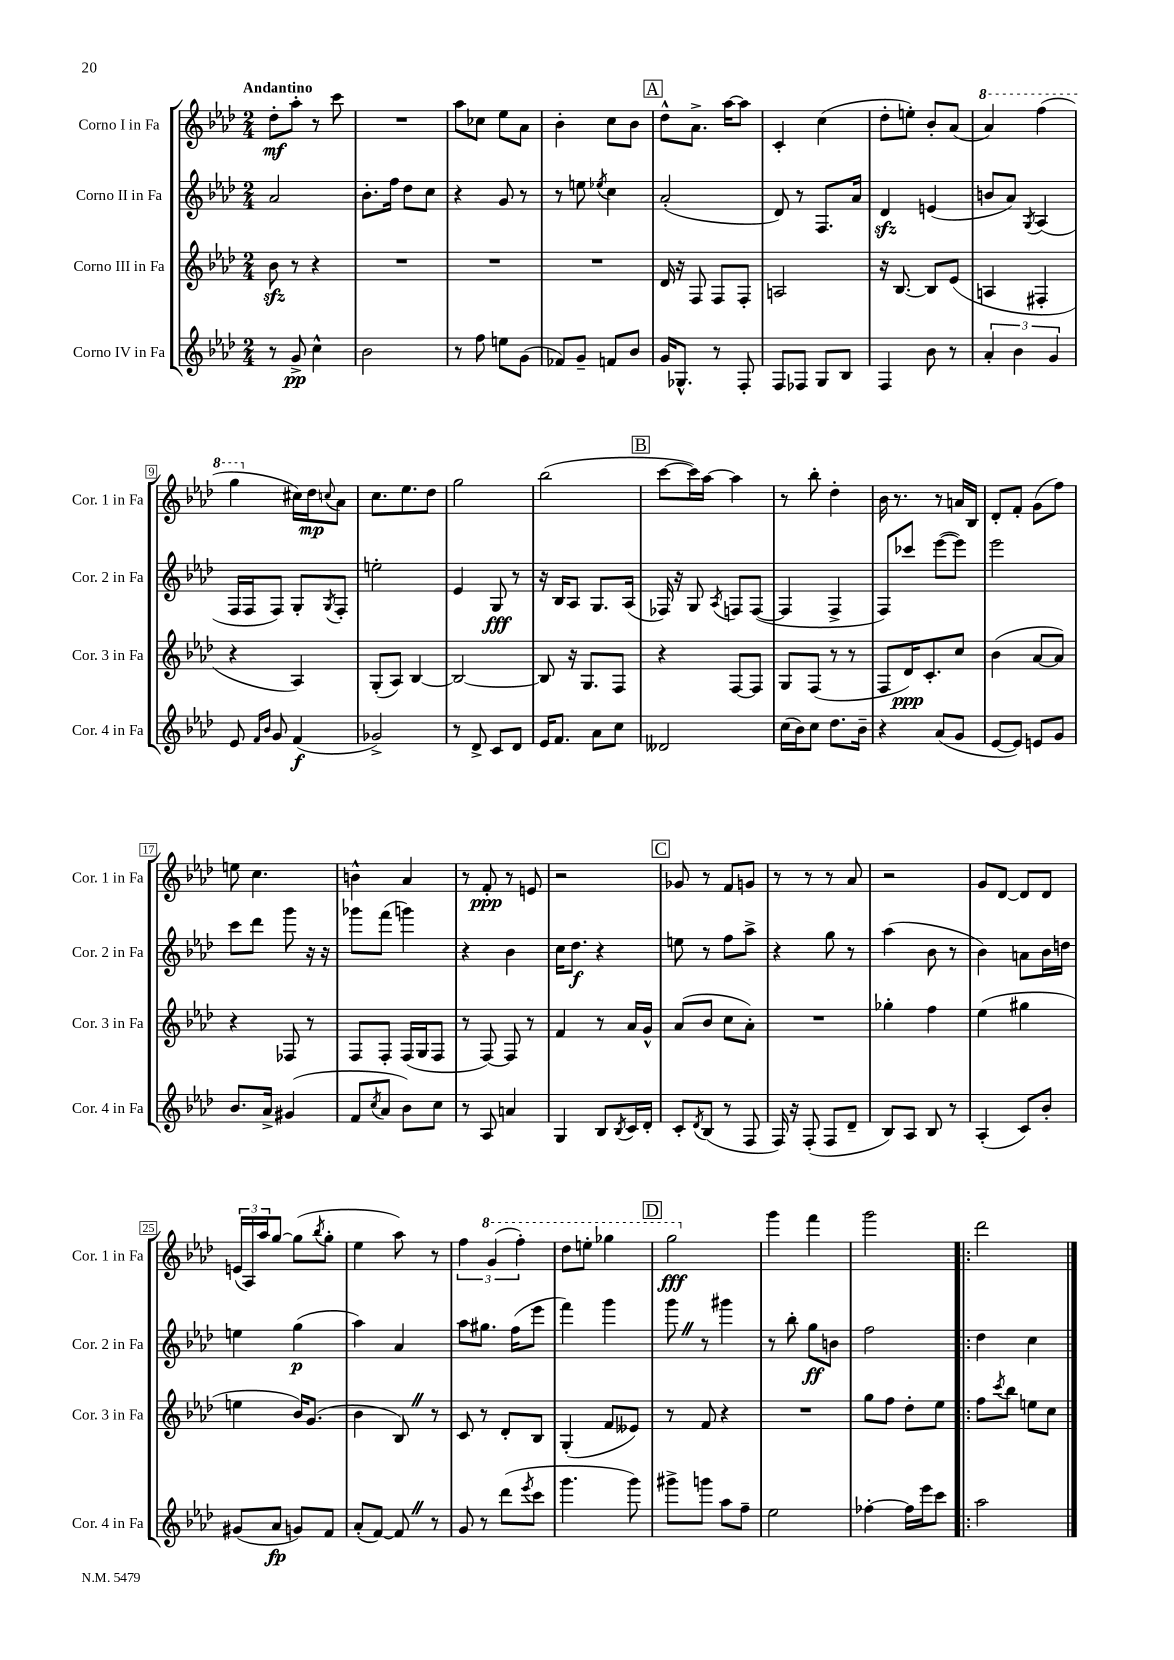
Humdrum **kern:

**kern	**dynam	**kern	**dynam	**kern	**dynam	**kern	**dynam
*part4	*part4	*part3	*part3	*part2	*part2	*part1	*part1
*staff4	*staff4	*staff3	*staff3	*staff2	*staff2	*staff1	*staff1
*I"Corno IV in Fa	*	*I"Corno III in Fa	*	*I"Corno II in Fa	*	*I"Corno I in Fa	*
*I'Cor. 4 in Fa	*	*I'Cor. 3 in Fa	*	*I'Cor. 2 in Fa	*	*I'Cor. 1 in Fa	*
*clefG2	*	*clefG2	*	*clefG2	*	*clefG2	*
*k[b-e-a-d-]	*	*k[b-e-a-d-]	*	*k[b-e-a-d-]	*	*k[b-e-a-d-]	*
*M2/4	*	*M2/4	*	*M2/4	*	*M2/4	*
=1	=1	=1	=1	=1	=1	=1	=1
!	!	!	!	!	!	!LO:TX:a:B:t=Andantino	!
8r	.	8b-zz\	.	2a-/	.	8dd-'\L	mf
8g^/	pp	8r	.	.	.	8aa-'\J	.
4cc^^\	.	4r	.	.	.	8r	.
.	.	.	.	.	.	8ccc\	.
=2	=2	=2	=2	=2	=2	=2	=2
2b-\	.	2r	.	8.b-'\L	.	2r	.
.	.	.	.	16ff\Jk	.	.	.
.	.	.	.	8dd-\L	.	.	.
.	.	.	.	8cc\J	.	.	.
=3	=3	=3	=3	=3	=3	=3	=3
8r	.	2r	.	4r	.	8aa-\L	.
8ff\	.	.	.	.	.	8cc-X\J	.
8een\L	.	.	.	8g/	.	8ee-\L	.
(8g\J	.	.	.	8r	.	8a-\J	.
=4	=4	=4	=4	=4	=4	=4	=4
8f-X/L)	.	2r	.	8r	.	4b-'\	.
8g~/J	.	.	.	8een\	.	.	.
.	.	.	.	8qee-X/	.	.	.
8fn/L	.	.	.	4cc\	.	8cc\L	.
8b-/J	.	.	.	.	.	8b-\J	.
!!LO:REH:place=s1:t=A
=5	=5	=5	=5	=5	=5	=5	=5
16g/KL	.	16d-/	.	(2a-'/	.	8dd-^^\L	.
8.G-X^^/J	.	16r	.	.	.	.	.
.	.	8F/	.	.	.	8.a-^\J	.
8r	.	8F/L	.	.	.	.	.
.	.	.	.	.	.	[16aa-\KL	.
8F'/	.	8F'/J	.	.	.	8aa-\J]	.
=6	=6	=6	=6	=6	=6	=6	=6
8F/L	.	2An/	.	8d-/)	.	4c'/	.
8F-X/J	.	.	.	8r	.	.	.
8G/L	.	.	.	8.F/L	.	(4cc\	.
8B-/J	.	.	.	.	.	.	.
.	.	.	.	16a-/Jk	.	.	.
=7	=7	=7	=7	=7	=7	=7	=7
4F/	.	16r	.	4d-zz/	.	8dd-'\L	.
.	.	[8.B-/	.	.	.	.	.
.	.	.	.	.	.	8een'\J)	.
8b-\	.	8B-/L]	.	(4en/	.	8b-'/L	.
8r	.	(8e-/J	.	.	.	(8a-/J	.
=8	=8	=8	=8	=8	=8	=8	=8
*	*	*	*	*	*	*8va	*
6a-'/	.	4An/	.	8bn/L	.	4aa-/)	.
.	.	.	.	8a-/J)	.	.	.
6b-\	.	.	.	.	.	.	.
.	.	.	.	8qG/	.	.	.
.	.	4F#X'/	.	(4A-/	.	(4fff\	.
6g/	.	.	.	.	.	.	.
!!LO:LB:g=z
=9	=9	=9	=9	=9	=9	=9	=9
8e-/	.	4r	.	16F/LL	.	4ggg\	.
.	.	.	.	16F/J	.	.	.
16qqf/LL	.	.	.	.	.	.	.
16qqb-/JJ	.	.	.	.	.	.	.
8g/	.	.	.	8F/J)	.	.	.
*	*	*	*	*	*	*X8va	*
(4f/	f	4A-/)	.	8G'/L	.	16cc#X\LL)	.
.	.	.	.	.	.	16dd-\J	mp
.	.	.	.	8qG/	.	8qqccn/	.
.	.	.	.	8F'/J	.	8a-\J	.
=10	=10	=10	=10	=10	=10	=10	=10
2g-X^/)	.	(8G'/L	.	2een'\	.	8.cc\L	.
.	.	8A-/J)	.	.	.	.	.
.	.	.	.	.	.	8.ee-\	.
.	.	[4B-/	.	.	.	.	.
.	.	.	.	.	.	8dd-\J	.
=11	=11	=11	=11	=11	=11	=11	=11
8r	.	2B-/_	.	4e-/	.	2gg\	.
8d-^/	.	.	.	.	.	.	.
8c/L	.	.	.	8G/	fff	.	.
8d-/J	.	.	.	8r	.	.	.
=12	=12	=12	=12	=12	=12	=12	=12
16e-/KL	.	8B-/]	.	16r	.	(2bb-\	.
8.f/J	.	.	.	16B-/KL	.	.	.
.	.	16r	.	8A-/J	.	.	.
.	.	8.G/L	.	.	.	.	.
8a-\L	.	.	.	8.G/L	.	.	.
8cc\J	.	8F/J	.	.	.	.	.
.	.	.	.	(16A-/Jk	.	.	.
!!LO:REH:place=s1:t=B
=13	=13	=13	=13	=13	=13	=13	=13
2d--X/	.	4r	.	16F-X/)	.	[8ccc\L	.
.	.	.	.	16r	.	.	.
.	.	.	.	8G/	.	16ccc\L])	.
.	.	.	.	.	.	[16aa-\JJ	.
.	.	.	.	8qA-/	.	.	.
.	.	[8F/L	.	8Fn/L	.	4aa-\]	.
.	.	8F/J]	.	([8F/J	.	.	.
=14	=14	=14	=14	=14	=14	=14	=14
(16cc\LL	.	8G/L	.	4F/]	.	8r	.
16b-\J)	.	.	.	.	.	.	.
8cc\J	.	(8F/J	.	.	.	8bb-'\	.
8.dd-\L	.	8r	.	4F^/	.	4dd-'\	.
.	.	8r	.	.	.	.	.
16b-~\Jk	.	.	.	.	.	.	.
=15	=15	=15	=15	=15	=15	=15	=15
4r	.	8F/L	.	8F/L)	.	16b-\	.
.	.	.	.	.	.	8.r	.
.	.	16d-/K)	ppp	8ccc-X/J	.	.	.
.	.	8.c'/	.	.	.	.	.
(8a-/L	.	.	.	([8eee-\L	.	8r	.
8g/J	.	8cc/J	.	8eee-\J])	.	16an/LL	.
.	.	.	.	.	.	16B-/JJ	.
=16	=16	=16	=16	=16	=16	=16	=16
[8e-/L	.	(4b-\	.	2eee-\	.	8d-'/L	.
8e-/J])	.	.	.	.	.	8f'/J	.
8en/L	.	[8a-/L	.	.	.	(8g\L	.
8g/J	.	8a-/J])	.	.	.	8ff\J)	.
!!LO:LB:g=z
=17	=17	=17	=17	=17	=17	=17	=17
8.b-/L	.	4r	.	8ccc\L	.	8een\	.
.	.	.	.	8ddd-\J	.	4.cc\	.
16a-^/Jk	.	.	.	.	.	.	.
(4g#X/	.	8F-X/	.	8ggg\	.	.	.
.	.	8r	.	16r	.	.	.
.	.	.	.	16r	.	.	.
=18	=18	=18	=18	=18	=18	=18	=18
8f/L	.	8F/L	.	8ggg-X\L	.	4bn^^\	.
8qcc/	.	.	.	.	.	.	.
8a-/J	.	8F'/J	.	(8fff\J	.	.	.
8b-\L)	.	(16F/LL	.	4gggn\)	.	4a-/	.
.	.	16G/J	.	.	.	.	.
8cc\J	.	8F/J	.	.	.	.	.
=19	=19	=19	=19	=19	=19	=19	=19
8r	.	8r	.	4r	.	8r	.
8A-/	.	[8F/)	.	.	.	8f'/	ppp
4an/	.	8F/]	.	4b-\	.	8r	.
.	.	8r	.	.	.	8en/	.
=20	=20	=20	=20	=20	=20	=20	=20
4G/	.	4f/	.	16cc\KL	.	2r	.
.	.	.	.	8.dd-\J	f	.	.
8B-/L	.	8r	.	4r	.	.	.
8qB-/	.	.	.	.	.	.	.
16c/L	.	16a-/LL	.	.	.	.	.
16d-'/JJ	.	16g^^/JJ	.	.	.	.	.
!!LO:REH:place=s1:t=C
=21	=21	=21	=21	=21	=21	=21	=21
8c'/L	.	(8a-/L	.	8een\	.	8g-X/	.
8qd-/	.	.	.	.	.	.	.
(8B-/J	.	8b-/J	.	8r	.	8r	.
8r	.	8cc\L	.	8ff\L	.	8f/L	.
8F/	.	8a-'\J)	.	8aa-^\J	.	8gn/J	.
=22	=22	=22	=22	=22	=22	=22	=22
16F/)	.	2r	.	4r	.	8r	.
16r	.	.	.	.	.	.	.
(8F'/	.	.	.	.	.	8r	.
8F/L	.	.	.	8gg\	.	8r	.
8d-~/J	.	.	.	8r	.	8a-/	.
=23	=23	=23	=23	=23	=23	=23	=23
8B-/L)	.	4gg-X'\	.	(4aa-\	.	2r	.
8A-/J	.	.	.	.	.	.	.
8B-/	.	4ff\	.	8b-\	.	.	.
8r	.	.	.	8r	.	.	.
=24	=24	=24	=24	=24	=24	=24	=24
(4A-'/	.	(4ee-\	.	4b-\)	.	8g/L	.
.	.	.	.	.	.	[8d-/J	.
8c/L)	.	4gg#X\	.	8an\L	.	8d-/L]	.
8b-'/J	.	.	.	16b-\L	.	8d-/J	.
.	.	.	.	16ddn\JJ	.	.	.
!!LO:LB:g=z
=25	=25	=25	=25	=25	=25	=25	=25
(8g#X/L	.	4een\	.	4een\	.	(24en/LL	.
.	.	.	.	.	.	24A-/)	.
.	.	.	.	.	.	24aa-/J	.
8a-/J	fp	.	.	.	.	[8gg/J	.
8gn/L)	.	16b-/KL)	.	(4gg\	p	(8gg\L]	.
.	.	(8.g/J	.	.	.	.	.
.	.	.	.	.	.	8qbb-/	.
8f/J	.	.	.	.	.	8gg'\J	.
=26	=26	=26	=26	=26	=26	=26	=26
(8a-'/L	.	4b-\	.	4aa-\)	.	4ee-\	.
[8f/J)	.	.	.	.	.	.	.
8fZ/]	.	8B-Z/)	.	4a-/	.	8aa-\)	.
8r	.	8r	.	.	.	8r	.
=27	=27	=27	=27	=27	=27	=27	=27
8g/	.	8c/	.	8aa-\L	.	6ff\	.
8r	.	8r	.	8.gg#X\J	.	.	.
*	*	*	*	*	*	*8va	*
.	.	.	.	.	.	(6gg/	.
(8ddd-\L	.	8d-'/L	.	.	.	.	.
.	.	.	.	(16ff\KL	.	.	.
.	.	.	.	.	.	6fff'\)	.
8qeee-/	.	.	.	.	.	.	.
8ccc\J	.	8B-/J	.	8eee-\J	.	.	.
=28	=28	=28	=28	=28	=28	=28	=28
4.ggg\	.	(4G'/	.	4fff\)	.	8ddd-\L	.
.	.	.	.	.	.	8eeen'\J	.
.	.	8f/L	.	4ggg\	.	4ggg-X\	.
8ggg\)	.	8e--X/J)	.	.	.	.	.
!!LO:REH:place=s1:t=D
=29	=29	=29	=29	=29	=29	=29	=29
8ggg#X^\L	.	8r	.	8gggZ\	.	2ggg\	fff
8gggn\J	.	8f/	.	8r	.	.	.
8aa-\L	.	4r	.	4ggg#X\	.	.	.
8ff~\J	.	.	.	.	.	.	.
=30	=30	=30	=30	=30	=30	=30	=30
*	*	*	*	*	*	*X8va	*
2ee-\	.	2r	.	8r	.	4ggg\	.
.	.	.	.	8bb-'\	.	.	.
.	.	.	.	8gg\L	ff	4fff\	.
.	.	.	.	8bn\J	.	.	.
=31	=31	=31	=31	=31	=31	=31	=31
[4ff-X'\	.	8gg\L	.	2ff\	.	2ggg\	.
.	.	8ff\J	.	.	.	.	.
16ff-\LL]	.	8dd-'\L	.	.	.	.	.
16eee-\J	.	.	.	.	.	.	.
8ccc\J	.	8ee-\J	.	.	.	.	.
=32!|:	=32!|:	=32!|:	=32!|:	=32!|:	=32!|:	=32!|:	=32!|:
2aa-\	.	8ff\L	.	4dd-\	.	2ddd-\	.
.	.	8qccc/	.	.	.	.	.
.	.	8bb-\J	.	.	.	.	.
.	.	8een\L	.	4cc\	.	.	.
.	.	8cc\J	.	.	.	.	.
==	==	==	==	==	==	==	==
*-	*-	*-	*-	*-	*-	*-	*-
